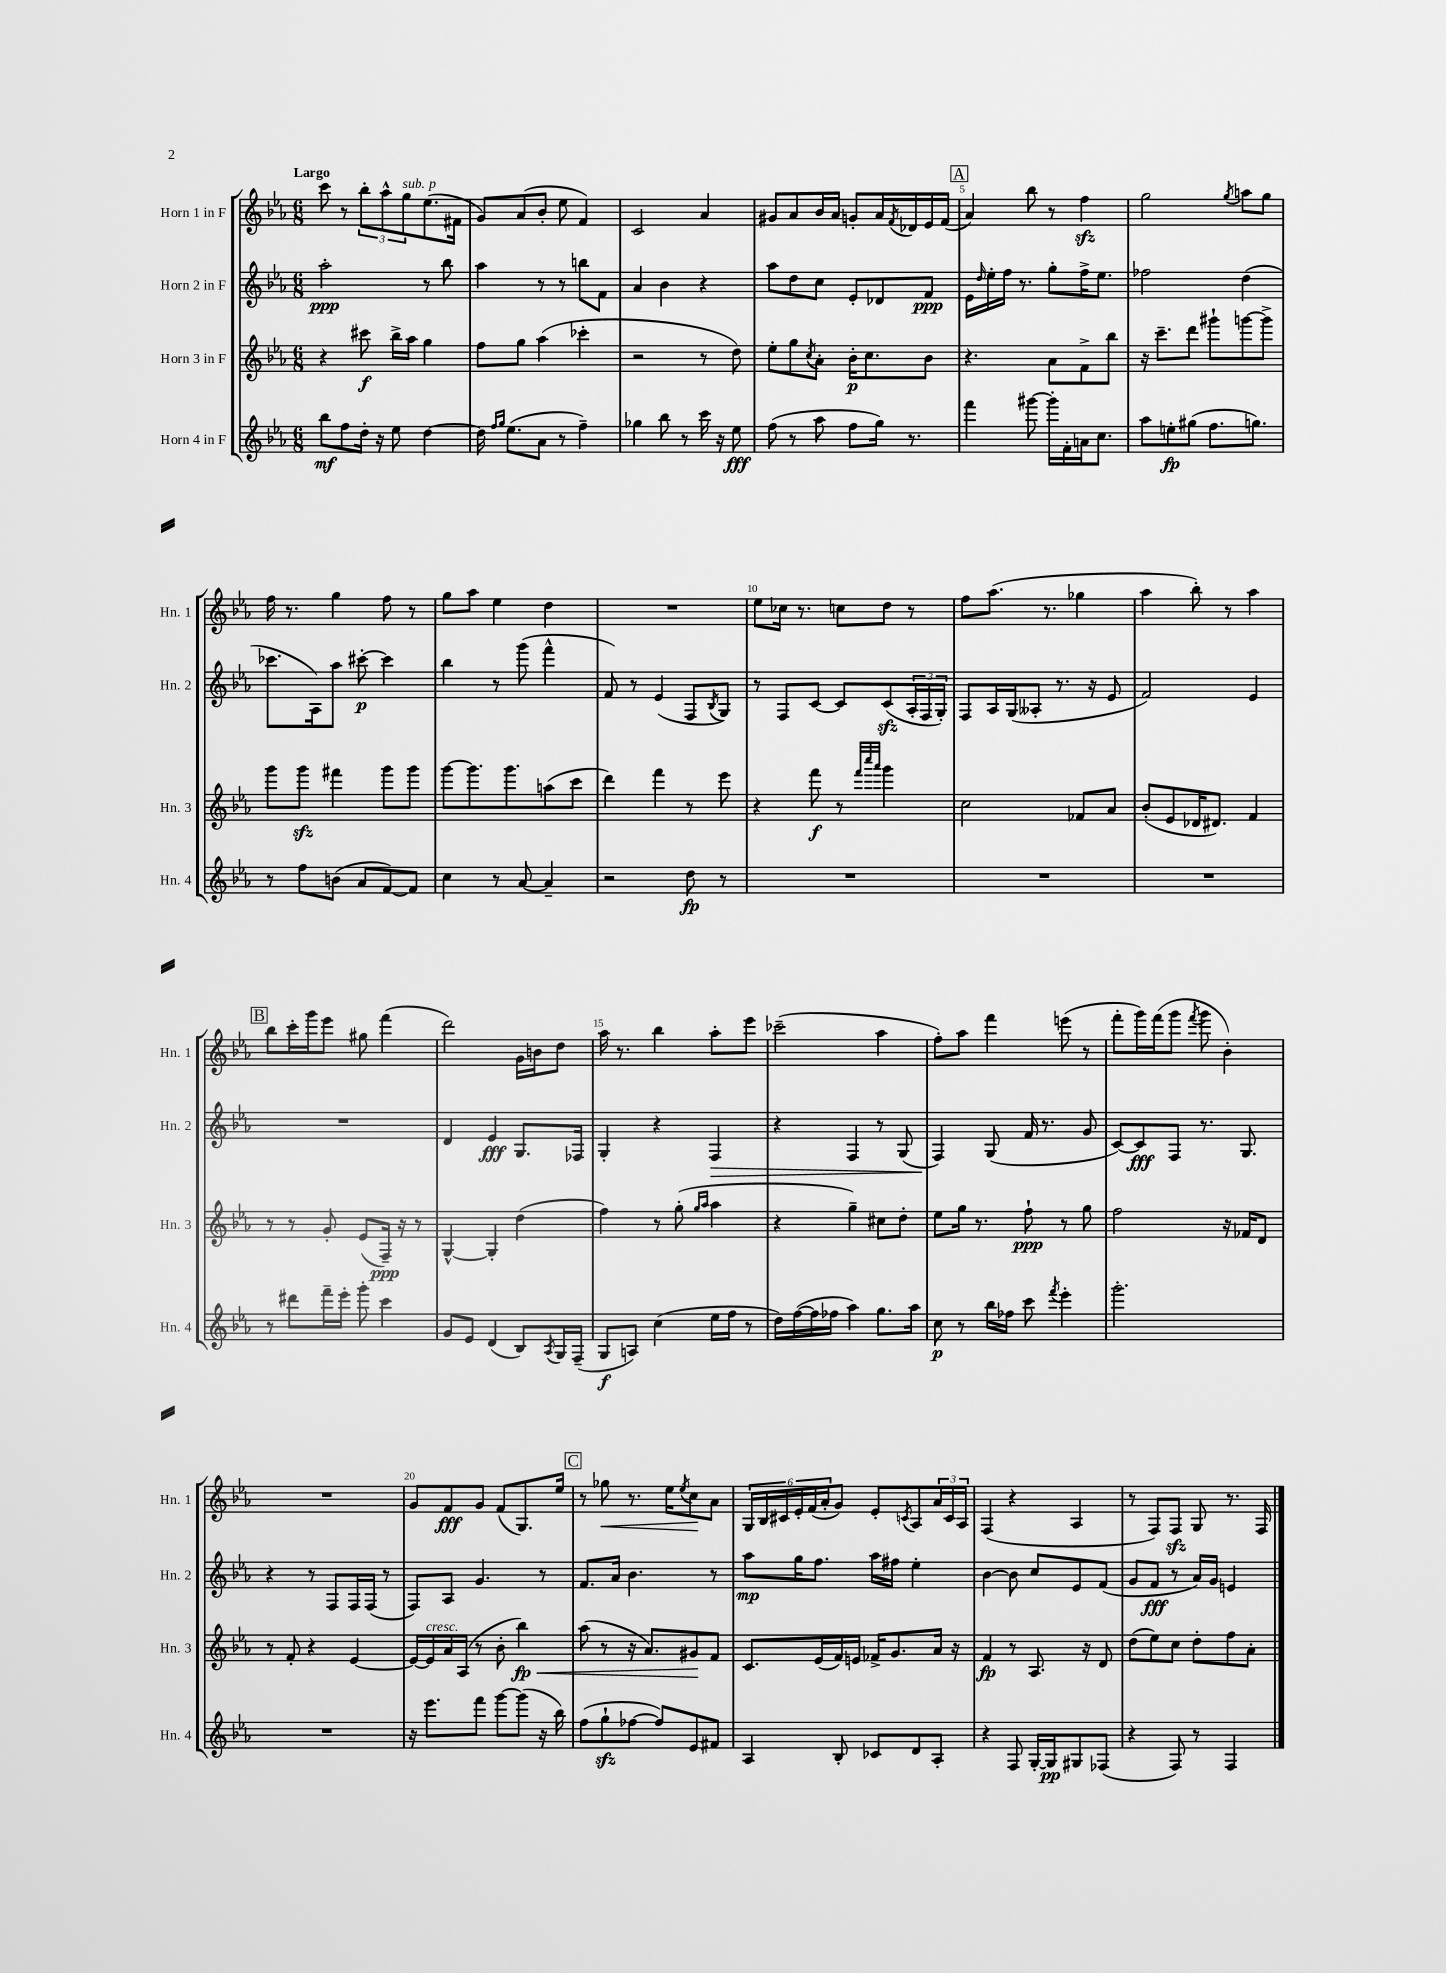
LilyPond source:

<<
\new StaffGroup <<
\new Staff = "s0" \with { instrumentName = "Horn 1 in F" shortInstrumentName = "Hn. 1" } {
    \clef treble \key ees \major \numericTimeSignature \time 6/8 \tempo "Largo"
    c'''8 r8 \tuplet 3/2 { bes''8-. aes''8-^ g''8^\markup { \italic "sub. p" } } ees''8.( fis'16 |
    g'8) aes'8( bes'8-. ees''8 f'4) |
    c'2 aes'4 |
    gis'8 aes'8 bes'16 aes'16 g'8-. aes'16 \acciaccatura { f'8 } des'16 ees'16 f'16( |
    \mark \markup { \box "A" } aes'4) bes''8 r8 f''4\sfz |
    g''2 \acciaccatura { g''8 } a''8 g''8 |
    f''16 r8. g''4 f''8 r8 |
    g''8 aes''8 ees''4 d''4 |
    R2. |
    ees''8 ces''16 r8. c''8 d''8 r8 |
    f''8 aes''8.( r8. ges''4 |
    aes''4 bes''8-.) r8 aes''4 |
    \mark \markup { \box "B" } bes''8 c'''16-. g'''16 ees'''8 gis''8 f'''4( |
    d'''2) g'16 b'16 d''8 |
    aes''16 r8. bes''4 aes''8-. ees'''8 |
    ces'''2--( aes''4 |
    f''8-.) aes''8 f'''4 e'''8( r8 |
    f'''8-. g'''16) f'''16( g'''8 \acciaccatura { f'''8 } g'''8 bes'4-.) |
    R2. |
    g'8 f'8\fff g'8 f'8( g8.) ees''16 |
    \mark \markup { \box "C" } r8 ges''8\< r8. ees''16 \acciaccatura { ees''8 } c''8\! aes'8 |
    \tuplet 6/4 { g16 bes16 cis'16 ees'16-. f'16( aes'16-. } g'8) ees'8-. \acciaccatura { c'8 } aes8 \tuplet 3/2 { aes'16 c'16 aes16 } |
    f4( r4 aes4 |
    r8 f8) f8\sfz g8 r8. f16 \bar "|." |
}
\new Staff = "s1" \with { instrumentName = "Horn 2 in F" shortInstrumentName = "Hn. 2" } {
    \clef treble \key ees \major \numericTimeSignature \time 6/8
    aes''2-.\ppp r8 bes''8 |
    aes''4 r8 r8 b''8 f'8 |
    aes'4 bes'4 r4 |
    aes''8 d''8 c''8 ees'8-. des'8 f'8\ppp |
    \mark \markup { \box "A" } ees'16 \grace { d''16 } ees''16-. f''16 r8. g''8-. f''16-> ees''8. |
    fes''2 d''4( |
    ces'''8. aes16) aes''8 cis'''8~-.\p cis'''4 |
    bes''4 r8 g'''8( f'''4-^ |
    f'8) r8 ees'4( f8 \acciaccatura { bes8 } g8) |
    r8 f8 c'8~ c'8 c'8\sfz( \tuplet 3/2 { aes16-. f16 g16-.) } |
    f8 aes16 g16( aeses8-. r8. r16 ees'8 |
    f'2) ees'4 |
    \mark \markup { \box "B" } R2. |
    d'4 ees'4\fff g8. fes16 |
    g4-. r4 f4\> |
    r4 f4 r8 g8( |
    f4\!) g8( f'16 r8. g'8 |
    c'8~) c'8\fff f8 r8. g8. |
    r4 r8 f8 f16 f16( r8 |
    f8) aes8 g'4. r8 |
    \mark \markup { \box "C" } f'8. aes'16 bes'4. r8 |
    aes''8\mp g''16 f''8. aes''16 fis''16 ees''4-. |
    bes'4~ bes'8 c''8 ees'8 f'8( |
    g'8 f'8\fff r8 aes'16) g'16 e'4 \bar "|." |
}
\new Staff = "s2" \with { instrumentName = "Horn 3 in F" shortInstrumentName = "Hn. 3" } {
    \clef treble \key ees \major \numericTimeSignature \time 6/8
    r4 cis'''8\f bes''16-> aes''16 g''4 |
    f''8 g''8 aes''4( ces'''4-. |
    r2 r8 d''8) |
    ees''8-. g''8 \acciaccatura { c''8 } aes'8-. bes'16-.\p c''8. bes'8 |
    \mark \markup { \box "A" } r4. aes'8 f'8-> bes''8 |
    r16 c'''8.-- d'''8 gis'''8-! g'''8~ g'''8-> |
    g'''8 g'''8\sfz fis'''4 g'''8 g'''8 |
    g'''8~ g'''8. g'''8. a''8( c'''8 |
    d'''4) f'''4 r8 ees'''8 |
    r4 f'''8\f r8 \grace { f'''32 c''''32 aes'''32 } g'''4 |
    c''2 fes'8 aes'8 |
    bes'8-.( ees'8 des'16 dis'8.) f'4 |
    \mark \markup { \box "B" } r8 r8 g'8-. ees'8( f16--\ppp) r16 r8 |
    g4~-^ g4-. d''4( |
    f''4) r8 g''8-.( \grace { g''16 aes''16 } aes''4 |
    r4 g''4--) cis''8 d''8-. |
    ees''8 g''16 r8. f''8-!\ppp r8 g''8 |
    f''2 r16 fes'16 d'8 |
    r8 f'8-. r4 ees'4~ |
    ees'16~ ees'16^\markup { \italic "cresc." } aes'16 aes16( r8 bes'8-. bes''4\fp\<) |
    \mark \markup { \box "C" } aes''8( r8 r16 aes'8.) gis'8\! f'8 |
    c'8. ees'16( f'16) e'16 fes'16-> g'8. aes'16 r16 |
    f'4\fp r8 aes8. r16 d'8 |
    d''8( ees''8) c''8 d''8-. f''8 aes'8-. \bar "|." |
}
\new Staff = "s3" \with { instrumentName = "Horn 4 in F" shortInstrumentName = "Hn. 4" } {
    \clef treble \key ees \major \numericTimeSignature \time 6/8
    bes''8\mf f''8 d''16-. r16 ees''8 d''4~ |
    d''16 \grace { f''16 g''16 } ees''8.( aes'8 r8 f''4--) |
    ges''4 bes''8 r8 c'''16 r16 ees''8\fff |
    f''8( r8 aes''8 f''8 g''16) r8. |
    \mark \markup { \box "A" } f'''4 gis'''8~ gis'''16-. f'16-. a'16 c''8. |
    aes''8 e''8-.\fp gis''8( f''8. g''8.) |
    r8 f''8 b'8( aes'8 f'8~) f'8 |
    c''4 r8 aes'8~ aes'4-- |
    r2 d''8\fp r8 |
    R2. |
    R2. |
    R2. |
    \mark \markup { \box "B" } r8 dis'''8 f'''16-- ees'''16-. g'''8-. c'''4 |
    g'8 ees'8 d'4( bes8) \acciaccatura { aes8 } g16 f16--( |
    g8\f a8) c''4( ees''16 f''16 r8 |
    d''16) f''16~( f''16 fes''16 aes''4) g''8. aes''16 |
    c''8\p r8 bes''16 fes''16 c'''8 \acciaccatura { f'''8 } ees'''4-. |
    g'''2.-. |
    R2. |
    r16 ees'''8. f'''8 g'''8~ g'''8( r16 bes''16) |
    \mark \markup { \box "C" } f''8( g''8-!\sfz fes''8~ fes''8) ees'8 fis'8 |
    aes4 bes8-. ces'8 d'8 aes8-. |
    r4 f8 g16~-. g16\pp gis8 fes8( |
    r4 f8) r8 f4 \bar "|." |
}
>>
>>
\layout { \context { \Score \override BarNumber.break-visibility = ##(#f #t #t) barNumberVisibility = #(every-nth-bar-number-visible 5) } }
